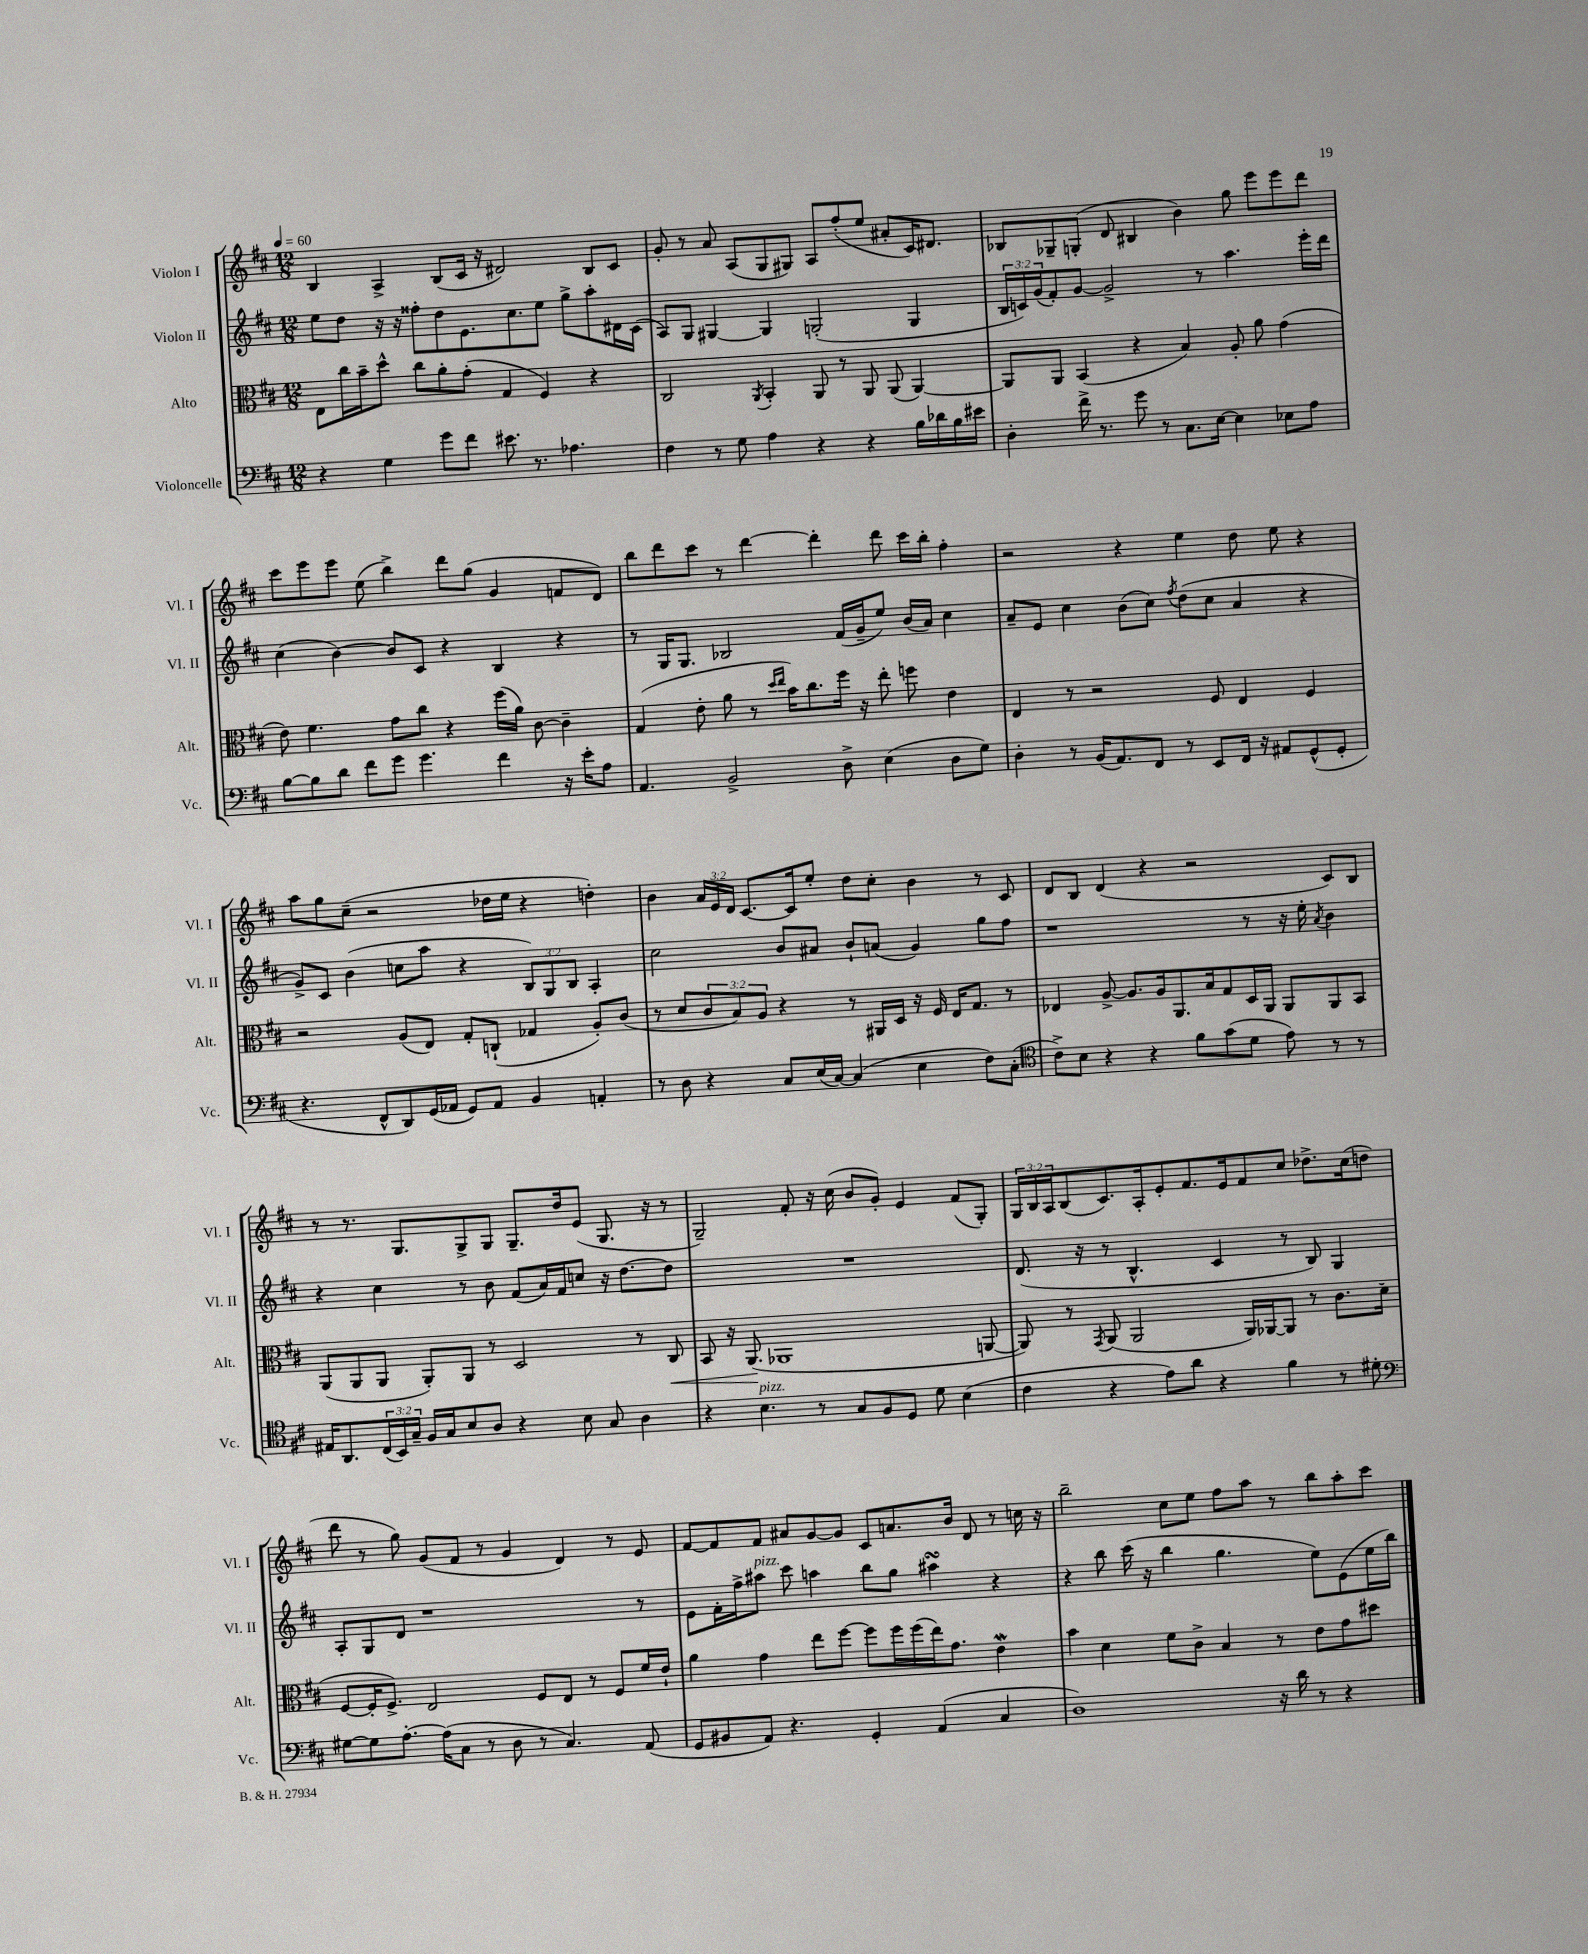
<<
\new StaffGroup <<
\new Staff = "s0" \with { instrumentName = "Violon I" shortInstrumentName = "Vl. I" } {
    \clef treble \key d \major \numericTimeSignature \time 12/8 \override Staff.TupletNumber.text = #tuplet-number::calc-fraction-text \tempo 4 = 60
    b4 a4-> b8( cis'16 r16 dis'2) b8 cis'8 |
    g'8-. r8 a'8 a8( g8 gis8) a8 fis''8-.( e''8 ais'8-. cis'16) dis'8. |
    bes8 ges8-- g8-.( d'8 bis4 b'4) g''8 e'''8 e'''8 d'''8 |
    cis'''8 e'''8 e'''8 e''8( b''4->) d'''8 g''8( g'4 f'8 d'8) |
    b''8 d'''8 cis'''8 r8 d'''4~ d'''4-. d'''8 cis'''16 b''16-. fis''4-. |
    r2 r4 e''4 d''8 e''8 r4 |
    a''8 g''8 cis''8--( r2 des''16 e''16 r4 d''4-.) |
    b'4 \tuplet 3/2 { a'16 e'16 d'16 } cis'8.~ cis'16 e''8-. d''8 cis''8-. b'4 r8 cis'8 |
    d'8 b8 d'4( r4 r2 cis'8) b8 |
    r8 r8. g8. g8-> g8 g8.-- d''16 e'8( g8. r16 r8 |
    g2--) fis'8-. r16 cis''16( b'8 g'8-.) e'4 fis'8( g8-.) |
    \tuplet 3/2 { g16 b16 a16 } b8( cis'8.) a16-. e'8-. fis'8. e'16 fis'8 cis''8 des''8.-> cis''16( d''8 |
    d'''8 r8 g''8) g'8( fis'8 r8 g'4 d'4) r8 e'8 |
    fis'8~ fis'8 fis'8 ais'8 g'8~ g'8 cis'8 a'8. b'16 d'8 r8 c''16 r16 |
    b''2-- cis''8 e''8 fis''8 a''8 r8 b''8 a''8-. cis'''8 \bar "|." |
}
\new Staff = "s1" \with { instrumentName = "Violon II" shortInstrumentName = "Vl. II" } {
    \clef treble \key d \major \numericTimeSignature \time 12/8 \override Staff.TupletNumber.text = #tuplet-number::calc-fraction-text
    e''8 d''8 r16 r16 fisis''8-. d''8 e'8. cis''8. e''8 g''8-> a''8-. dis'16 cis'16( |
    a8) g8 gis4~ gis4 g2-.( g4 |
    \tuplet 3/2 { b16 c'16) g'16( } fis'8-.) g'8~ g'2-> r8 a''4. e'''16-. d'''16 |
    cis''4( b'4~) b'8 cis'8 r4 b4 r4 |
    r8 g16 g8. bes2 fis'16( g'16-- e''8) b'16( a'16) cis''4 |
    a'8-- e'8 cis''4 b'8( cis''8) \acciaccatura { fis''8 } d''8( cis''8 a'4 r4 |
    g'8->) cis'8 b'4( c''8 a''8 r4 \tuplet 3/2 { b8) g8 b8 } a4-. |
    cis''2 b'8 ais'8 b'8-! a'8( g'4) g''8 fis''8 |
    r1 r8 r16 e''16-. \acciaccatura { a'8 } b'4 |
    r4 cis''4 r8 b'8 fis'8( a'16) fis'16 c''8 r16 d''8.~ d''8 |
    R1. |
    d'8.( r16 r8 b4.-^ cis'4 r8 b8) g4 |
    a8-. g8 d'8 r1 r8 |
    e'8 fis'16-. fis''16-> ais''8^\markup { \italic "pizz." } cis'''8 a''4 b''8 g''8 ais''4\turn r4 |
    r4 b''8 cis'''16( r16 b''4 g''4. e''8) e'8( e''16 b''16) \bar "|." |
}
\new Staff = "s2" \with { instrumentName = "Alto" shortInstrumentName = "Alt." } {
    \clef alto \key d \major \numericTimeSignature \time 12/8 \override Staff.TupletNumber.text = #tuplet-number::calc-fraction-text
    e8 cis''16 b'16-- d''8-^ cis''8 a'8-. g'8-.( g4 fis4) r4 |
    cis2 \acciaccatura { a,8 } b,4-. a,8 r8 a,8 a,8( a,4~) |
    a,8 a,8 b,4( r4 b4) a8-. a'8 g'4( |
    e'8) fis'4. g'8 cis''8 r4 fis''16( a'16) cis'8~ cis'4-- |
    g4( e'8-. a'8 r8 \grace { d''16 e''16 } b'16) cis''8. fis''16 r16 e''8-. f''8 e'4 |
    e4 r8 r2 fis8 e4 fis4 |
    r2 a8( e8) g8-. c8-!( ges4 a8-.) cis'8( |
    r8 d'8 \tuplet 3/2 { cis'8 b8) a8 } r4 r8 ais,16 d16 r16 fis16 e16 g8. r8 |
    ees4 a8~-> a8. a16 a,8. b16 g8 d16 a,16 a,8 a,8 b,8 |
    a,8( a,8 a,8 a,8-.) a,8 r8 d2 r8 cis8\< |
    b,8 r16 a,8.\!( aes,1 a,8~ |
    a,8) r8 \acciaccatura { g,8 } a,8( a,2 a,16) aes,16~ aes,8 r8 cis'8. d'16( |
    fis8~ fis16-. fis8.->) e2 fis8 e8 r8 fis8 fis'16 e'16-! |
    a'4 g'4 e''8 fis''8~ fis''8 fis''16 fis''16( e''16) g'8. e'4\mordent |
    b'4 d'4 fis'8 cis'8-> b4 r8 e'8 g'8 dis''8 \bar "|." |
}
\new Staff = "s3" \with { instrumentName = "Violoncelle" shortInstrumentName = "Vc." } {
    \clef bass \key d \major \numericTimeSignature \time 12/8 \override Staff.TupletNumber.text = #tuplet-number::calc-fraction-text
    r4 g4 g'8 fis'8 eis'8. r8. aes4. |
    fis4 r8 g8 a4 r4 r4 b16 des'16 b16 eis'16 |
    d4-. fis'16-> r8. g'8 r8 cis8. e16~ e4 ees8 a8 |
    b8~ b8 d'8 fis'8 g'8 g'4. fis'4 r16 e'16-. a8 |
    a,4. b,2-> d8-> e4( d8 g8) |
    d4-. r8 b,16( a,8.) fis,8 r8 e,8 fis,16 r16 ais,8 g,8-^( g,8-. |
    r4. fis,8-^ d,8) g,16( aes,16 g,8) aes,8 b,4 a,4-. |
    r8 d8 r4 cis8 e16( cis16~) cis4( e4 fis8) cis8-.( |
    \clef tenor cis'8->) b8 r4 r4 fis'8 g'8( d'8 e'8) r8 r8 |
    eis16 a,8. \tuplet 3/2 { cis16( b,16) g16-- } fis16 g16 b8 a8 r4 b8 g8 a4 |
    r4 b4.^\markup { \italic "pizz." } r8 g8 fis8 d8 d'8 b4( |
    cis'4 r4 e'8) a'8 r4 fis'4 r8 dis'8-. |
    \clef bass gis8~ gis8 a8.~-. a16( cis8 r8 d8 r8 cis4.) a,8( |
    g,8 bis,8 a,8) r4. g,4-. a,4( cis4 |
    d1) r16 d'16 r8 r4 \bar "|." |
}
>>
>>
\layout { \context { \Score \remove "Bar_number_engraver" } }
